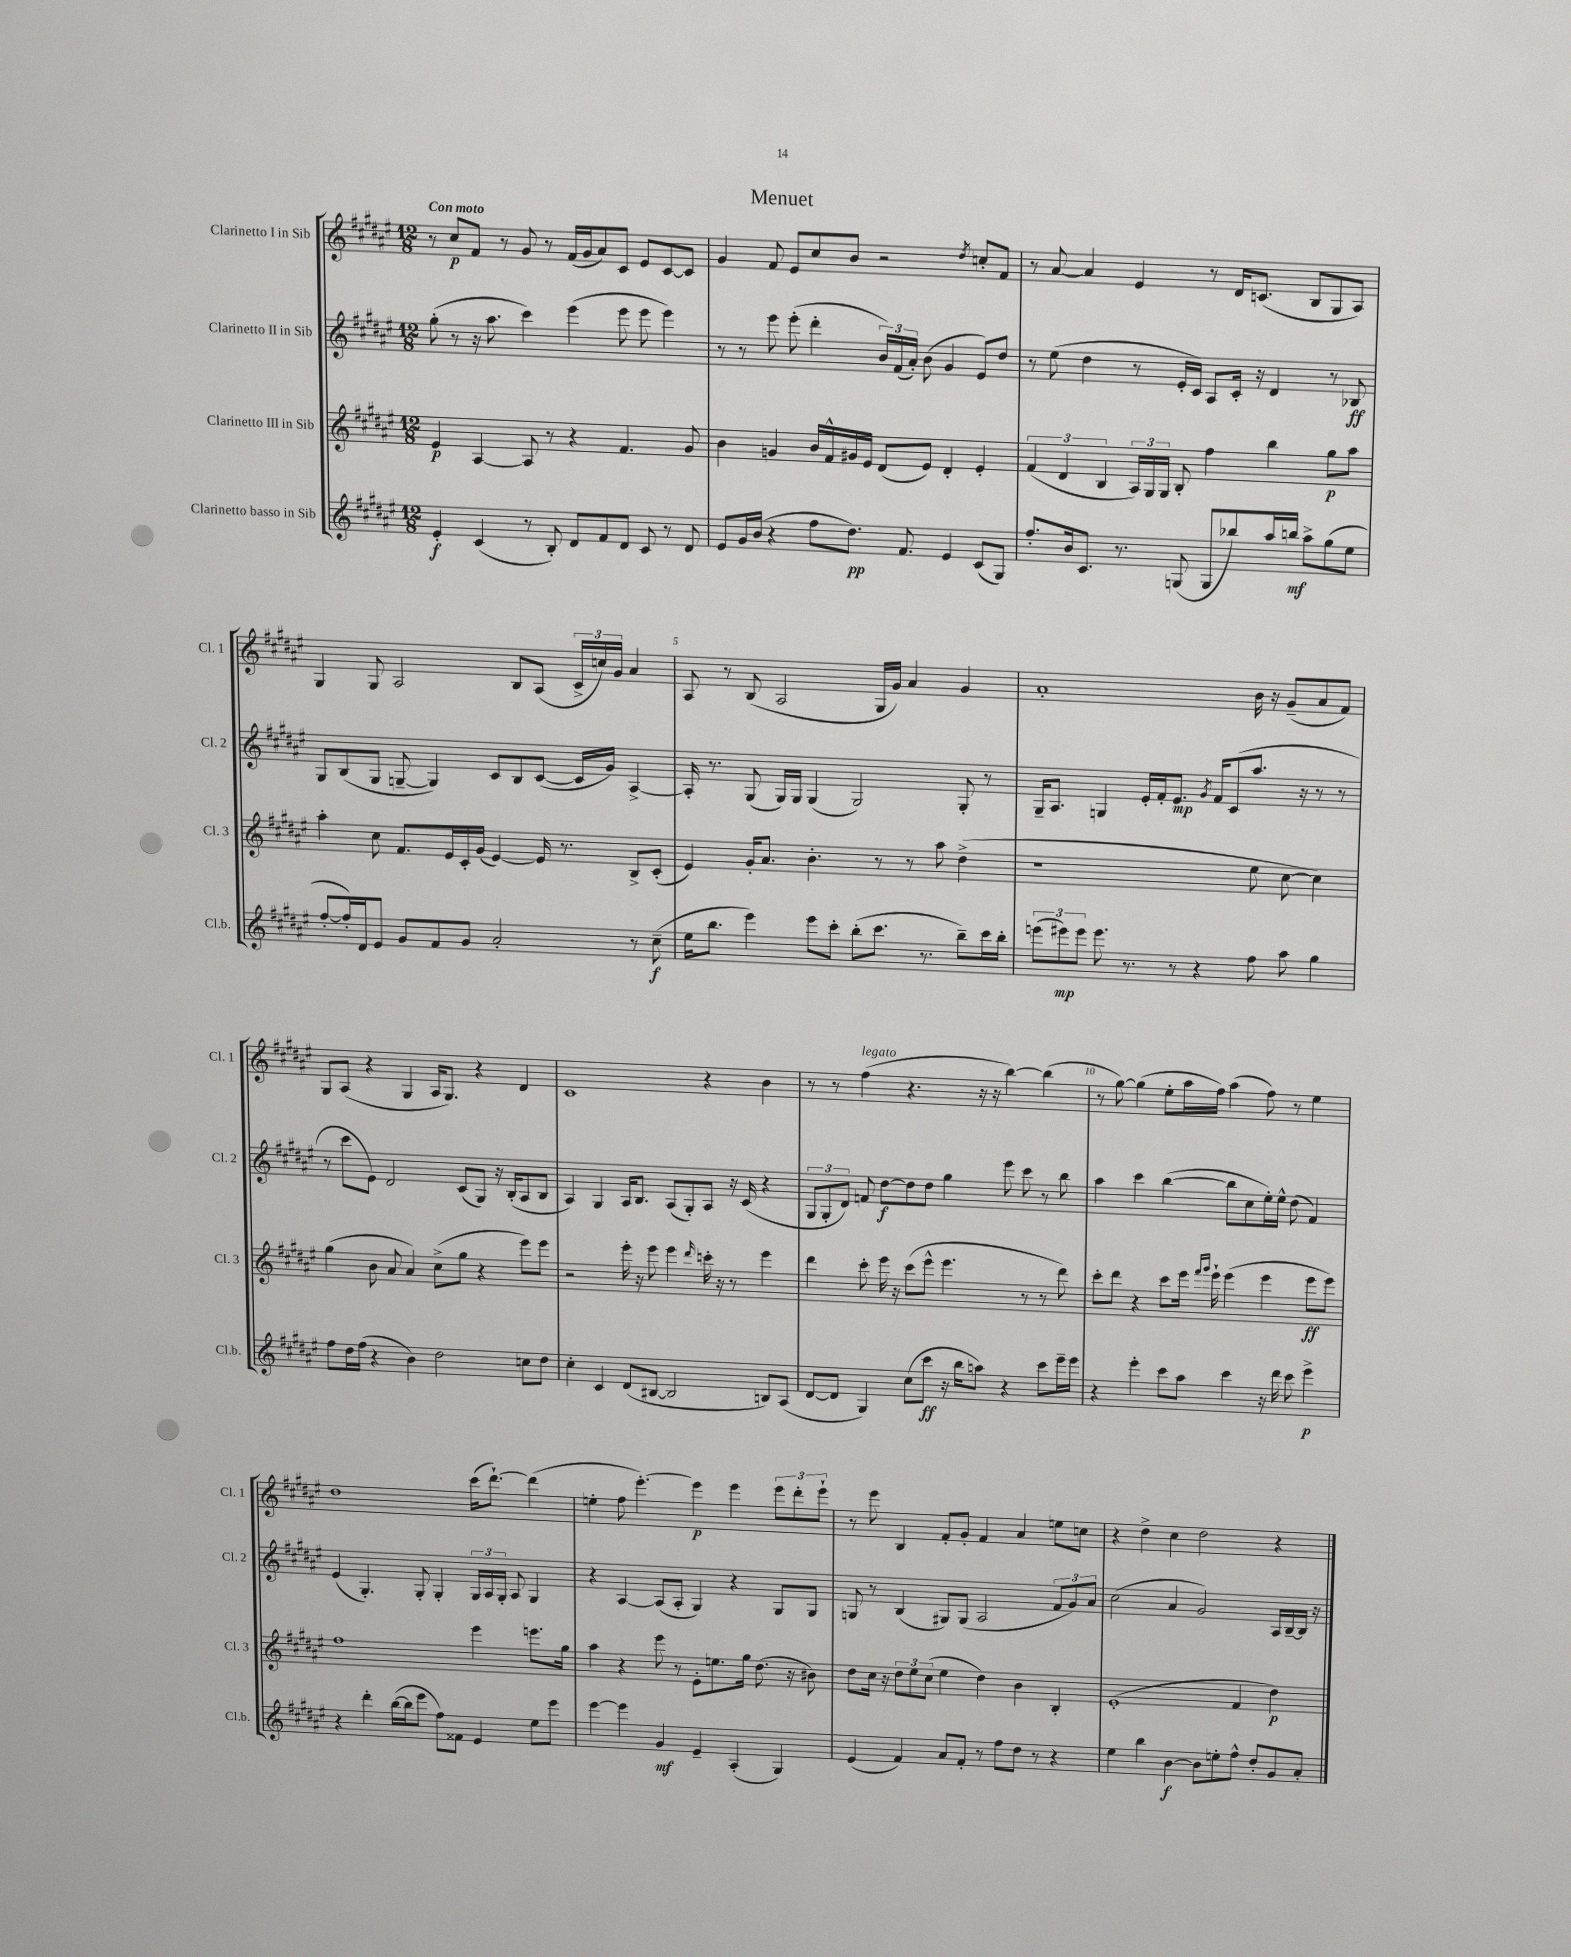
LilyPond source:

\header { title = "Menuet" }
<<
\new StaffGroup <<
\new Staff = "s0" \with { instrumentName = "Clarinetto I in Sib" shortInstrumentName = "Cl. 1" } {
    \clef treble \key fis \major \numericTimeSignature \time 12/8 \tempo "Con moto"
    \autoBeamOff r8 cis''8[\p fis'8] r8 gis'8 r8 fis'16[( gis'16 ais'8) cis'8] eis'8[ cis'8~ cis'8] |
    gis'4 fis'8 eis'8[ cis''8 b'8] r2 \acciaccatura { dis''8 } c''8[-. fis'8] |
    r8 ais'8~ ais'4 eis'4 r8 dis'16[ c'8.]( b8[ gis8 ais8]) |
    gis4 gis8 ais2 b8[ ais8]( \tuplet 3/2 { cis'16[-> c''16) gis'16] } ais'4 |
    ais8 r8 b8( ais2 gis16[ gis'16]) ais'4 gis'4 |
    ais'1-. b'16 r16 gis'8[--( ais'8 fis'8]) |
    gis8[ ais8]( r4 gis4 ais16[ gis8.]) r4 dis'4 |
    cis'1 r4 b'4 |
    r8 r8 fis''4^\markup { \italic "legato" }( r4. r16 r16 b''4~) b''4( |
    r8 gis''8~) gis''4( eis''8[-. ais''16 fis''16]) ais''4( fis''8) r8 eis''4 |
    dis''1 cis'''16[( dis'''8.]~-!) dis'''4( |
    e''4-. fis''8 eis'''4.~-.) eis'''4\p eis'''4 \tuplet 3/2 { eis'''8[ dis'''8-. eis'''8]-! } |
    r8 eis'''8 b4 fis'8[-. gis'8]-. fis'4 ais'4 e''8[ c''8] |
    r4 dis''4-> cis''4 dis''2 r4 \bar "|." |
}
\new Staff = "s1" \with { instrumentName = "Clarinetto II in Sib" shortInstrumentName = "Cl. 2" } {
    \clef treble \key fis \major \numericTimeSignature \time 12/8
    \autoBeamOff gis''8-.( r8 r16 ais''8. cis'''4) eis'''4( eis'''8 eis'''8 eis'''4) |
    r8 r8 eis'''8 eis'''8-.( dis'''4-. \tuplet 3/2 { b'16[) fis'16( ais'16]-.) } b'8( gis'4 eis'8[) dis''8] |
    r8 eis''8( dis''4 r8 eis'16[-. cis'16]) ais8[ cis'16]-. r16 dis'4 r8 bes8\ff |
    gis8[ b8( gis8] g8~-- g4) cis'8[ b8 cis'8]~( cis'16[ gis'16]) ais4~-> |
    ais16-. r8. gis8( gis16[) gis16] gis4( gis2) gis8-. r8 |
    gis16[-- ais8.] g4 eis'16[-. fis'16-. eis'8.]\mp \acciaccatura { gis'8 } fis'16[ cis'8( ais''8.] r16 r8 r8 |
    r8 cis'''8[ eis'8]) dis'2 cis'8[( gis8]) r16 b16[-.( ais8 b8] |
    ais4) gis4 ais16[ b8.] ais8[( gis8-.) ais8] r16 cis'16( r4 |
    \tuplet 3/2 { gis8[ gis8-. dis'8]) } f'8 dis''8[~\f dis''8 dis''8] gis''4 eis'''8 cis'''8 r8 b''8 |
    ais''4 cis'''4 b''4~( b''8[ cis''8 eis''16-.) eis''16]-^ dis''8( fis'4) |
    eis'4( gis4.-.) gis8-. gis4-. \tuplet 3/2 { gis16[ ais16 gis16]-. } ais8 gis4 |
    r4 ais4~ ais8[( ais8]-. gis4) r4 gis8[ gis8] |
    g8 r8 b4( gis8[) gis8]( ais2 \tuplet 3/2 { fis'8[ gis'8) ais'8] } |
    cis''2( ais'4 gis'2) ais16[ b16~-- b16] r16 \bar "|." |
}
\new Staff = "s2" \with { instrumentName = "Clarinetto III in Sib" shortInstrumentName = "Cl. 3" } {
    \clef treble \key fis \major \numericTimeSignature \time 12/8
    \autoBeamOff eis'4\p ais4~ ais8 r8 r4 fis'4. gis'8 |
    b'4 g'4 b'16[ fis'16-^ gis'16 eis'16] dis'8[( eis'8]) dis'4-. eis'4-. |
    \tuplet 3/2 { fis'4( dis'4 b4 } \tuplet 3/2 { ais16[) gis16 gis16] } b8-. fis''4 b''4 gis''8[\p ais''8] |
    ais''4-. cis''8 fis'8.[ eis'16 cis'16-. gis'16]( eis'4~) eis'16 r8. b8[-> cis'8]-.( |
    eis'4) gis'16[-. ais'8.] b'4.-. r8 r8 ais''8 dis''4->( |
    r1 eis''8 cis''8~ cis''4) |
    gis''4( b'8 ais'8 ais'4) cis''8[->( gis''8] r4 eis'''8[) eis'''8] |
    r2 eis'''16-. r16 eis'''8 eis'''4 \grace { dis'''16 } c'''16-. r16 r8 eis'''4 |
    dis'''4 cis'''8-. eis'''16 r16 cis'''8[( eis'''8]-^ eis'''4. r8 r8 dis'''8) |
    cis'''8[-. dis'''8] r4 cis'''8[ eis'''16] \grace { fis'''16[ gis'''16] } eis'''16-! eis'''4( eis'''4 eis'''8[\ff eis'''8]) |
    fis''1 eis'''4 e'''8.[ gis''16] |
    ais''4 r4 eis'''8 r8 eis'8[-. e''8. gis''16] dis''8.( r16 bis'8) |
    dis''8[ cis''16] r16 \tuplet 3/2 { dis''8[ eis''8 cis''8]( } eis''4 dis''4) b'4 b4-. |
    eis'1-.( fis'4 dis''4\p) \bar "|." |
}
\new Staff = "s3" \with { instrumentName = "Clarinetto basso in Sib" shortInstrumentName = "Cl.b." } {
    \clef treble \key fis \major \numericTimeSignature \time 12/8
    \autoBeamOff eis'4-.\f cis'4( r8 b8-.) dis'8[ fis'8 dis'8] cis'8 r8 dis'8 |
    eis'8[ gis'16 b'16]( r4 fis''8[ dis''8.]\pp) fis'8. eis'4 cis'8[( gis8]) |
    fis''8.[-. b'16 cis'8.] r8. g8( g8[ bes''8) ais''16 b''16]\mf ais''8[-> gis''8( eis''8] |
    fis''8[~-. fis''16-.) dis'16 eis'8] gis'8[ fis'8 gis'8] ais'2-. r8 cis''8--\f( |
    eis''16[ b''8.] eis'''4) eis'''8[ cis'''8]-. b''8[-.( cis'''8.] r8. b''8[--) cis'''16 b''16]-. |
    \tuplet 3/2 { e'''8[( eis'''8\mp) eis'''8] } eis'''8. r8. r8 r4 fis''8 ais''8 gis''4 |
    fis''8[ dis''16 fis''16]( r4 b'4) dis''2 c''8[ dis''8] |
    cis''4-. cis'4 dis'8[( bis8]~ bis2 b8[) ais8]( |
    dis'8[~ dis'8] gis4) cis''8[( cis'''8]\ff r16 b''16[ a''8]) r4 cis'''8[ eis'''16-- eis'''16] |
    r4 eis'''4-. cis'''8[ ais''8] cis'''4 r16 dis'''16 cis'''8 eis'''4->\p |
    r4 dis'''4-. b''16[~( b''16 eis'''8] fis''8[) fisis'8] eis'4 eis''8[ eis'''8] |
    eis'''4~ eis'''4 gis'4\mf eis'4-- ais4-.( gis4) |
    eis'4( fis'4) ais'8[ fis'8]-. r8 fis''8[ dis''8] r8 r4 |
    eis''4 b''4 b'4~\f b'8[ e''8-. fis''8]-^ dis''8[-. gis'8 ais'8]-. \bar "|." |
}
>>
>>
\layout { \context { \Score \override BarNumber.break-visibility = ##(#f #t #t) barNumberVisibility = #(every-nth-bar-number-visible 5) } }
